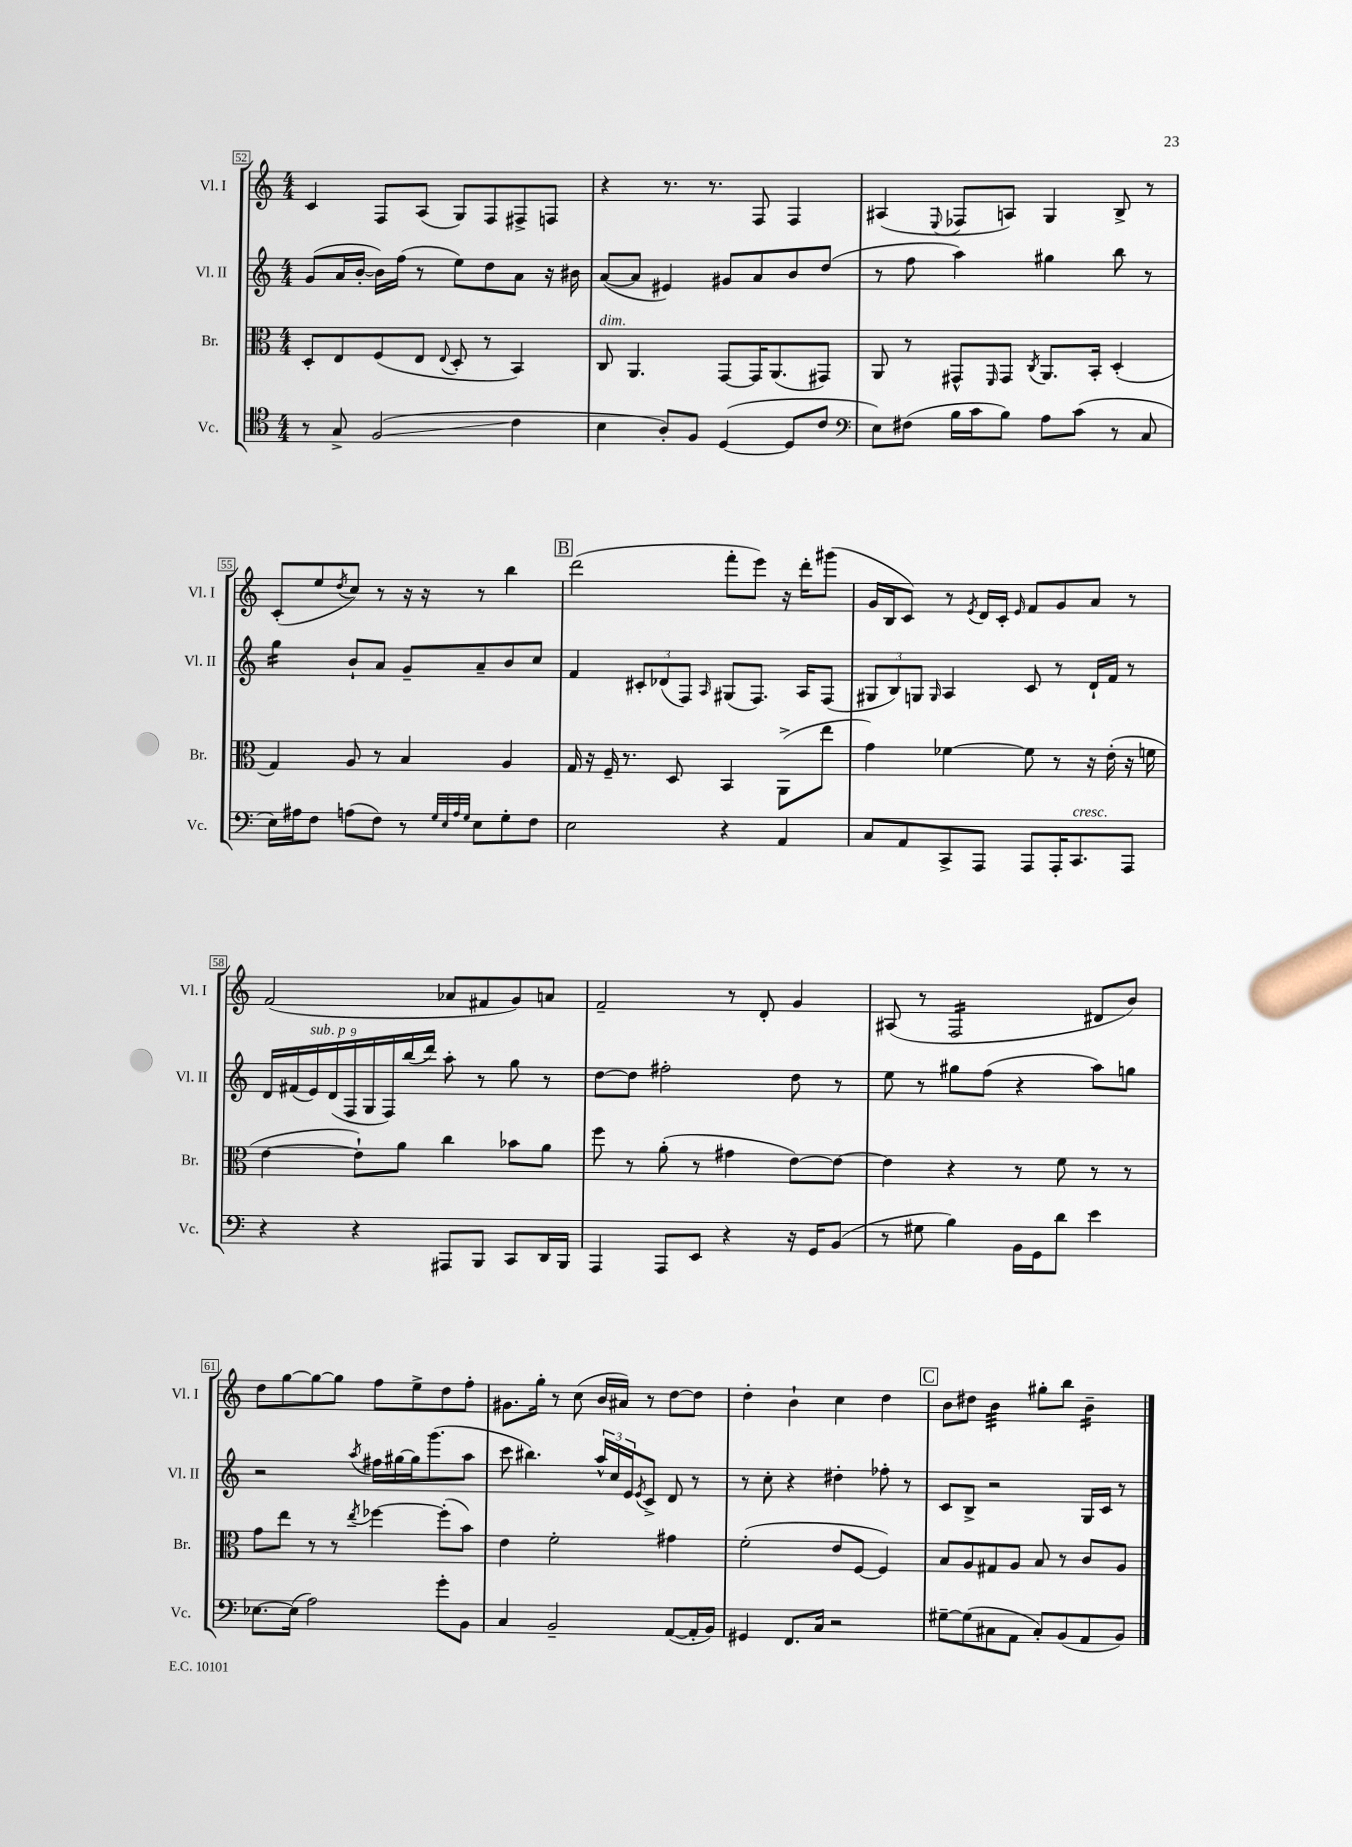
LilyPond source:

<<
\new StaffGroup <<
\new Staff = "s0" \with { instrumentName = "Vl. I" shortInstrumentName = "Vl. I" } {
    \clef treble \key c \major \numericTimeSignature \time 4/4
    c'4 f8 a8( g8) f8 fis8-> f8 |
    r4 r8. r8. f8 f4 |
    ais4( \appoggiatura { e8 } fes8 a8) g4 b8-> r8 |
    c'8-.( e''8 \acciaccatura { d''8 } c''8) r8 r16 r16 r8 b''4 |
    \mark \markup { \box "B" } d'''2( f'''8-. e'''8) r16 d'''16-. gis'''8( |
    g'16 b16 c'8) r8 \acciaccatura { e'8 } d'16 c'16-. \grace { e'16 } f'8 g'8 a'8 r8 |
    f'2( aes'8 fis'8 g'8) a'8 |
    f'2-- r8 d'8-. g'4 |
    ais8( r8 f2:16 dis'8 b'8) |
    d''8 g''8~ g''8~ g''8 f''8 e''8-> d''8 f''8-. |
    gis'8. g''16-. r8 c''8( b'16 ais'16) r8 d''8~ d''8 |
    d''4-. b'4-! c''4 d''4 |
    \mark \markup { \box "C" } b'8 dis''8 b'4:32 gis''8-. b''8 b'4:16-- \bar "|." |
}
\new Staff = "s1" \with { instrumentName = "Vl. II" shortInstrumentName = "Vl. II" } {
    \clef treble \key c \major \numericTimeSignature \time 4/4
    g'8( a'16 b'16~-. b'16) f''16( r8 e''8) d''8 a'8 r16 bis'16 |
    a'8~( a'8 eis'4) gis'8 a'8 b'8 d''8( |
    r8 f''8 a''4) gis''4 b''8 r8 |
    g''4:16 b'8-! a'8 g'8-- a'8-- b'8 c''8 |
    \mark \markup { \box "B" } f'4 \tuplet 3/2 { cis'8-. des'8( f8) } \grace { a16 } gis8( f8.) a16 f8( |
    \tuplet 3/2 { gis8 b8) g8 } \grace { g16 } a4 c'8 r8 d'16-! f'16 r8 |
    \tuplet 9/8 { d'16 fis'16( e'16^\markup { \italic "sub. p" }) d'16( f16 g16 f16) b''16( d'''16) } a''8-. r8 g''8 r8 |
    d''8~ d''8 fis''2-. d''8 r8 |
    e''8 r8 gis''8 f''8( r4 a''8) g''8 |
    r2 \acciaccatura { a''8 } fis''16 gis''16~ gis''16 g'''8.( a''8 |
    c'''8 bis''4.) \tuplet 3/2 { a''16-^ c''16 e'16 } \acciaccatura { e'8 } c'8-> d'8 r8 |
    r8 c''8-. r4 dis''4-. fes''8-. r8 |
    \mark \markup { \box "C" } c'8 b8-> r2 g16 c'16 r8 \bar "|." |
}
\new Staff = "s2" \with { instrumentName = "Br." shortInstrumentName = "Br." } {
    \clef alto \key c \major \numericTimeSignature \time 4/4
    d8-. e8 f8( e8 \appoggiatura { e8 } d8-. r8 b,4) |
    c8^\markup { \italic "dim." } a,4. g,8~ g,16 a,8.( gis,8) |
    a,8 r8 gis,8-^ \grace { f,16 } gis,8 \acciaccatura { c8 } a,8. b,16-. d4-.( |
    g4) a8 r8 b4 a4 |
    \mark \markup { \box "B" } g16 r16 f16-- r8. d8 b,4 a,8->( e''8 |
    g'4) fes'4~ fes'8 r8 r16 e'16-.( r16 f'16 |
    e'4~ e'8-!) a'8 c''4 bes'8 a'8 |
    f''8 r8 a'8-.( r8 gis'4 e'8~) e'8~ |
    e'4 r4 r8 f'8 r8 r8 |
    g'8 e''8 r8 r8 \acciaccatura { e''8 } fes''4~ fes''8-.( b'8) |
    e'4 f'2-. gis'4 |
    f'2-.( e'8 f8~ f4) |
    \mark \markup { \box "C" } b8 a8 gis8 a8 b8 r8 c'8 a8 \bar "|." |
}
\new Staff = "s3" \with { instrumentName = "Vc." shortInstrumentName = "Vc." } {
    \clef tenor \key c \major \numericTimeSignature \time 4/4
    r8 g8-> f2\glissando( c'4 |
    b4 a8-.) f8 d4~( d8 c'8 |
    \clef bass e8) fis8( b16 c'16 b8) a8 c'8( r8 c8 |
    e16) ais16 f8 a8( f8) r8 \grace { g32 e32 a32 g32 } e8 g8-. f8 |
    \mark \markup { \box "B" } e2 r4 a,4 |
    c8 a,8 c,8-> a,,8 a,,8 a,,16-. c,8.^\markup { \italic "cresc." } a,,8 |
    r4 r4 ais,,8 b,,8 c,8 d,16 b,,16 |
    a,,4 a,,8 e,8 r4 r16 g,16 b,8( |
    r8 gis8 b4) b,16 g,16 d'8 e'4 |
    ees8.~ ees16( a2) g'8-. b,8 |
    c4 b,2-- a,8~( a,16-. b,16) |
    gis,4 f,8. c16 r2 |
    \mark \markup { \box "C" } gis8~-- gis8( cis8 a,8 cis8-.) b,8( a,8 b,8) \bar "|." |
}
>>
>>
\layout { \context { \Score currentBarNumber = #52 \override BarNumber.stencil = #(make-stencil-boxer 0.1 0.3 ly:text-interface::print) } }
